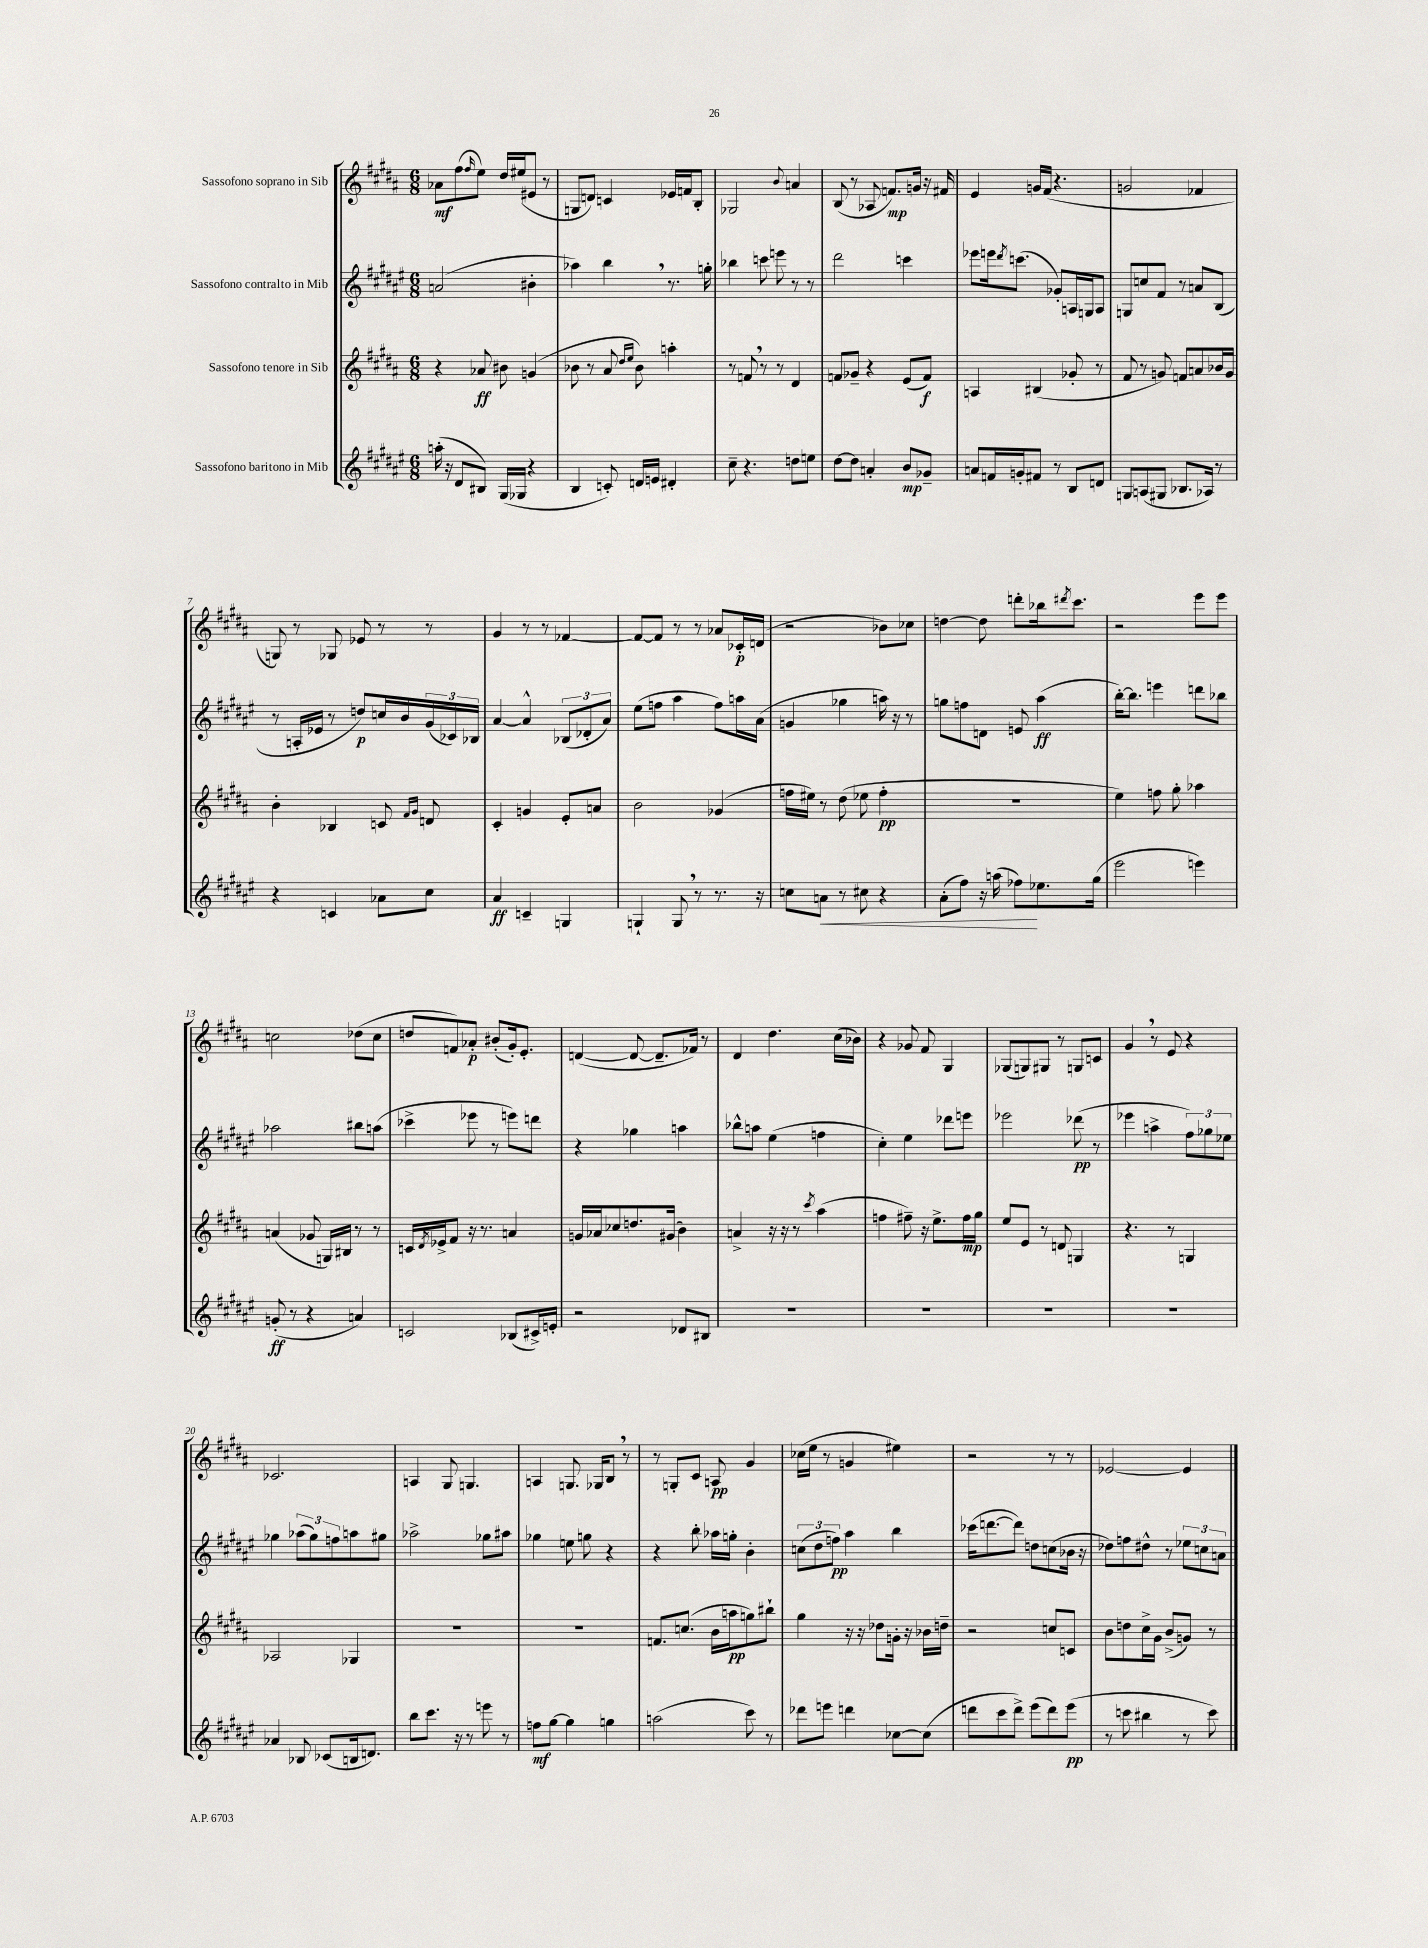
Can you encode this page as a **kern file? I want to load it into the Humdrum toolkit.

**kern	**dynam	**kern	**dynam	**kern	**dynam	**kern	**dynam
*part4	*part4	*part3	*part3	*part2	*part2	*part1	*part1
*staff4	*staff4	*staff3	*staff3	*staff2	*staff2	*staff1	*staff1
*I"Sassofono baritono in Mib	*	*I"Sassofono tenore in Sib	*	*I"Sassofono contralto in Mib	*	*I"Sassofono soprano in Sib	*
*clefG2	*	*clefG2	*	*clefG2	*	*clefG2	*
*k[f#c#g#d#a#e#]	*	*k[f#c#g#d#a#]	*	*k[f#c#g#d#a#e#]	*	*k[f#c#g#d#a#]	*
*M6/8	*	*M6/8	*	*M6/8	*	*M6/8	*
=1	=1	=1	=1	=1	=1	=1	=1
(16aan'\	.	4r	.	(2an/	.	8a-X\L	mf
16r	.	.	.	.	.	.	.
8d#/L	.	.	.	.	.	(8ff#\	.
.	.	.	.	.	.	16qqff#/	.
8B#X/J)	.	8a-X/	ff	.	.	8ee\J)	.
(16G#/LL	.	8b#X\	.	.	.	16dd#/LL	.
16G-X/JJ	.	.	.	.	.	(16ee#X/J	.
4r	.	(4gn/	.	4b#X'\	.	8e#X/J	.
.	.	.	.	.	.	8r	.
=2	=2	=2	=2	=2	=2	=2	=2
4B/	.	8b-X\	.	4aa-X\)	.	8Gn/L	.
.	.	8r	.	.	.	8dn/J)	.
8cn'/)	.	8a#/	.	4bb,\	.	4cn/	.
.	.	16qqdd#/LL	.	.	.	.	.
.	.	16qqee/JJ	.	.	.	.	.
16dn/LL	.	8b-\)	.	.	.	.	.
16en/JJ	.	.	.	.	.	.	.
4d#X'/	.	4aan'\	.	8.r	.	16e-X/LL	.
.	.	.	.	.	.	16fn/J	.
.	.	.	.	.	.	8B'/J	.
.	.	.	.	16ggn'\	.	.	.
=3	=3	=3	=3	=3	=3	=3	=3
8cc#~\	.	8r	.	4bb-X\	.	2G-X/	.
4.r	.	8fn,/	.	.	.	.	.
.	.	8r	.	8cccn\	.	.	.
.	.	8r	.	8eeen\	.	.	.
.	.	.	.	.	.	8qqb/	.
8ddn\L	.	4d#/	.	8r	.	4an/	.
8een\J	.	.	.	8r	.	.	.
=4	=4	=4	=4	=4	=4	=4	=4
[8dd#\L	.	8fn/L	.	2ddd#\	.	(8B/	.
8dd#\J]	.	8g-X~/J	.	.	.	8r	.
4an'/	.	4r	.	.	.	8A-X/	.
.	.	.	.	.	.	8.fn/L)	mp
8b/L	mp	(8e/L	.	4cccn\	.	.	.
.	.	.	.	.	.	16gn/Jk	.
8g-X~/J	.	8f/J)	f	.	.	16r	.
.	.	.	.	.	.	16f#X/	.
=5	=5	=5	=5	=5	=5	=5	=5
8an/L	.	4An/	.	8eee-X\L	.	4e/	.
16fn/L	.	.	.	16eeen\k	.	.	.
.	.	.	.	8qddd#/	.	.	.
16gn'/J	.	.	.	(8.cccn\J	.	.	.
8f#X/J	.	(4B#X/	.	.	.	16gn/LL	.
.	.	.	.	.	.	(16f#/JJ	.
8r	.	.	.	8g-X'/L)	.	4.r	.
8B/L	.	8g-X'/	.	16An/L	.	.	.
.	.	.	.	16Gn/J	.	.	.
8dn/J	.	8r	.	8A/J	.	.	.
=6	=6	=6	=6	=6	=6	=6	=6
8Gn/L	.	8f#/	.	8Gn/L	.	2gn/	.
(8An/	.	8r	.	8ccn/	.	.	.
8G#X/J	.	8gn/)	.	8f#/J	.	.	.
8.B-X/L	.	8fn/L	.	8r	.	.	.
.	.	8an/	.	8an/L	.	4f-X/	.
16A-X/Jk)	.	.	.	.	.	.	.
8r	.	16b-X/L	.	(8B/J	.	.	.
.	.	16g/JJ	.	.	.	.	.
!!LO:LB:g=z
=7	=7	=7	=7	=7	=7	=7	=7
4r	.	4b'\	.	8r	.	8Gn/)	.
.	.	.	.	16An'/LL	.	8r	.
.	.	.	.	16e-X/JJ	.	.	.
4cn/	.	4B-X/	.	8r	.	8G-X/	.
.	.	.	.	8ddn/L)	p	8e-X/	.
8a-X\L	.	8cn/	.	16ccn/L	.	8r	.
.	.	.	.	16b/	.	.	.
.	.	16qqf#/LL	.	.	.	.	.
.	.	16qqg#/JJ	.	.	.	.	.
8cc#\J	.	8dn/	.	(24g#/	.	8r	.
.	.	.	.	24c-X/)	.	.	.
.	.	.	.	24B-X/JJ	.	.	.
=8	=8	=8	=8	=8	=8	=8	=8
4a#/	ff	4c#'/	.	[4a#/	.	4g#/	.
4cn~/	.	4gn/	.	4a#^^/]	.	8r	.
.	.	.	.	.	.	8r	.
4Gn/	.	8e'/L	.	(12B-X/L	.	[4f-X/	.
.	.	.	.	12d-X'/	.	.	.
.	.	8an/J	.	.	.	.	.
.	.	.	.	12a#/J)	.	.	.
=9	=9	=9	=9	=9	=9	=9	=9
4Gn`/	.	2b\	.	(8ee#\L	.	8f-/L_	.
.	.	.	.	8ffn\J	.	8f-/J]	.
8G,/	.	.	.	4aa#\	.	8r	.
8r	.	.	.	.	.	8r	.
8.r	.	(4g-X/	.	8ff\L)	.	8a-X/L	.
.	.	.	.	16aan\L	.	16c-X'/L	p
16r	.	.	.	(16a#\JJ	.	(16dn/JJ	.
=10	=10	=10	=10	=10	=10	=10	=10
8ccn\L	.	16ffn\LL	.	4gn/	.	2r	.
.	.	16ee#X\JJ)	.	.	.	.	.
!	!LO:HP:b	!	!	!	!	!	!
8an\J	<	8r	.	.	.	.	.
8r	.	(8dd#\	.	4gg-X\	.	.	.
8cc#X\	.	8ee-X\	.	.	.	.	.
4r	.	4ff'\	pp	16aan\)	.	8b-X\L)	.
.	.	.	.	16r	.	.	.
.	.	.	.	8r	.	8cc-X\J	.
=11	=11	=11	=11	=11	=11	=11	=11
(8a#'\L	.	2.r	.	8ggn\L	.	[4ddn\	.
8ff#\J)	.	.	.	8ffn\	.	.	.
16r	.	.	.	8dn\J	.	8dd\]	.
(16aan\	.	.	.	.	.	.	.
8ff-X\L)	.	.	.	8en/	.	8dddn'\L	.
8.ee-X\	[	.	.	(4aa#\	ff	16bb-X\k	.
.	.	.	.	.	.	8qddd#X/	.
.	.	.	.	.	.	8.ccc#\J	.
(16gg#\Jk	.	.	.	.	.	.	.
=12	=12	=12	=12	=12	=12	=12	=12
2eee#\	.	4ee\)	.	[16bb'\KL)	.	2r	.
.	.	.	.	8.bb\J]	.	.	.
.	.	8ffn\	.	4eeen\	.	.	.
.	.	8gg#'\	.	.	.	.	.
4eeen\)	.	4aa-X\	.	8dddn\L	.	8eee\L	.
.	.	.	.	8bb-X\J	.	8eee\J	.
!!LO:LB:g=z
=13	=13	=13	=13	=13	=13	=13	=13
(8gn'/	ff	(4an/	.	2aa-X\	.	2ccn\	.
8r	.	.	.	.	.	.	.
4r	.	8g-X/	.	.	.	.	.
.	.	16Gn/LL)	.	.	.	.	.
.	.	16B#X/JJ	.	.	.	.	.
4an/)	.	8r	.	8bb#X\L	.	(8dd-X\L	.
.	.	8r	.	(8aan\J	.	8cc\J	.
=14	=14	=14	=14	=14	=14	=14	=14
2cn/	.	16cn/LL	.	4ccc-X^\	.	8ddn/L	.
.	.	8qd#/	.	.	.	.	.
.	.	16e-X^/J	.	.	.	.	.
.	.	8f#/J	.	.	.	8fn/)	.
.	.	16r	.	8eee-X\	.	8a-X'/J	p
.	.	8.r	.	.	.	.	.
.	.	.	.	8r	.	(8b#X'/L	.
(8B-X/L	.	4an/	.	8eeen\L)	.	16g#'/k)	.
.	.	.	.	.	.	8.e'/J	.
16c#X^/L)	.	.	.	8dddn\J	.	.	.
16en'/JJ	.	.	.	.	.	.	.
=15	=15	=15	=15	=15	=15	=15	=15
2r	.	16gn/LL	.	4r	.	([4dn/	.
.	.	16a-X/J	.	.	.	.	.
.	.	8cc-X/	.	.	.	.	.
.	.	8.ddn/	.	4gg-X\	.	8d/_	.
.	.	.	.	.	.	8.d~/L]	.
.	.	(16g#X/Jk	.	.	.	.	.
8d-X/L	.	4b\)	.	4aan\	.	.	.
.	.	.	.	.	.	16f-X/Jk)	.
8B#X/J	.	.	.	.	.	8r	.
=16	=16	=16	=16	=16	=16	=16	=16
2.r	.	4an^/	.	8bb-X^^\L	.	4d#/	.
.	.	.	.	8aan\J	.	.	.
.	.	16r	.	(4ee#\	.	4.dd#\	.
.	.	16r	.	.	.	.	.
.	.	8r	.	.	.	.	.
.	.	8qccc#/	.	.	.	.	.
.	.	(4aa#\	.	4ffn\	.	.	.
.	.	.	.	.	.	(16cc#\LL	.
.	.	.	.	.	.	16b-X\JJ)	.
=17	=17	=17	=17	=17	=17	=17	=17
2.r	.	4ffn\	.	4cc#'\)	.	4r	.
.	.	8ff#X~\)	.	4ee#\	.	8g-X/	.
.	.	16r	.	.	.	8f#/	.
.	.	8.ee^\L	.	.	.	.	.
.	.	.	.	8ddd-X\L	.	4G#/	.
.	.	16ff#\L	mp	8eeen\J	.	.	.
.	.	16gg#\JJ	.	.	.	.	.
=18	=18	=18	=18	=18	=18	=18	=18
2.r	.	8ee/L	.	2eee-X\	.	(8G-X/L	.
.	.	8e/J	.	.	.	8Gn/)	.
.	.	8r	.	.	.	8G#X/J	.
.	.	8dn/	.	.	.	8r	.
.	.	4Gn/	.	(8ddd-X\	pp	8Gn/L	.
.	.	.	.	8r	.	8cn/J	.
=19	=19	=19	=19	=19	=19	=19	=19
2.r	.	4.r	.	4eee-X\	.	4g#,/	.
.	.	.	.	4aan^\	.	8r	.
.	.	8r	.	.	.	8e/	.
.	.	4Gn/	.	12ff#\L)	.	4r	.
.	.	.	.	12gg-X\	.	.	.
.	.	.	.	12ee-X\J	.	.	.
!!LO:LB:g=z
=20	=20	=20	=20	=20	=20	=20	=20
4a-X/	.	2A-X/	.	4gg-X\	.	2.c-X/	.
8B-X/	.	.	.	(12aa-X\L	.	.	.
.	.	.	.	12gg-\)	.	.	.
(8c-X/L	.	.	.	.	.	.	.
.	.	.	.	12ffn\	.	.	.
16Bn/k	.	4G-X/	.	8aan\	.	.	.
8.dn/J)	.	.	.	.	.	.	.
.	.	.	.	8gg#X\J	.	.	.
=21	=21	=21	=21	=21	=21	=21	=21
8bb\L	.	2.r	.	2aa-X^\	.	4An/	.
8.ccc#\J	.	.	.	.	.	.	.
.	.	.	.	.	.	8G#/	.
16r	.	.	.	.	.	.	.
8r	.	.	.	.	.	4.Gn/	.
8eeen\	.	.	.	8gg-X\L	.	.	.
8r	.	.	.	8aa#X\J	.	.	.
=22	=22	=22	=22	=22	=22	=22	=22
8ffn\L	mf	2.r	.	4gg-X\	.	4An/	.
[8gg#\J	.	.	.	.	.	.	.
4gg#\]	.	.	.	8een\	.	8.Gn/	.
.	.	.	.	8ggn\	.	.	.
.	.	.	.	.	.	16G-X/KL	.
4ggn\	.	.	.	4r	.	8B,/J	.
.	.	.	.	.	.	8r	.
=23	=23	=23	=23	=23	=23	=23	=23
(2aan\	.	8.fn/L	.	4r	.	8r	.
.	.	.	.	.	.	8Gn'/L	.
.	.	(8.ccn/J	.	.	.	.	.
.	.	.	.	8bb'\	.	8c#/J	.
.	.	16b\LL	.	16aa-X\LL	.	8An/	pp
.	.	16aan\J	pp	16ggn'\JJ	.	.	.
8ccc#\)	.	8ggn\)	.	4b'\	.	4g#/	.
8r	.	8bb#X`\J	.	.	.	.	.
=24	=24	=24	=24	=24	=24	=24	=24
8ddd-X\L	.	4gg#\	.	(12ccn\L	.	(16cc-X\LL	.
.	.	.	.	.	.	16ee\JJ	.
.	.	.	.	12dd#\	.	.	.
8eeen\J	.	.	.	.	.	8r	.
.	.	.	.	12ffn\J)	pp	.	.
4dddn\	.	16r	.	4aa#\	.	4gn/	.
.	.	16r	.	.	.	.	.
.	.	8dd-X\L	.	.	.	.	.
[8cc-X\L	.	16gn'\Jk	.	4bb\	.	4ee#X\)	.
.	.	16r	.	.	.	.	.
(8cc-\J]	.	16b-X\LL	.	.	.	.	.
.	.	16ddn~\JJ	.	.	.	.	.
=25	=25	=25	=25	=25	=25	=25	=25
8dddn\L	.	2r	.	(16ccc-X\KL	.	2r	.
.	.	.	.	[8.dddn\	.	.	.
8ccc#\	.	.	.	.	.	.	.
8ddd^\J)	.	.	.	8ddd\J])	.	.	.
(8eee#\L	.	.	.	8ddn\L	.	.	.
8ddd\)	.	8ccn/L	.	(8ccn\	.	8r	.
(8eee#\J	pp	8cn/J	.	16b-X\Jk	.	8r	.
.	.	.	.	16r	.	.	.
=26	=26	=26	=26	=26	=26	=26	=26
8r	.	8b\L	.	8dd-X\L)	.	[2e-X/	.
8cccn\	.	8ddn\	.	8ffn\	.	.	.
4bb#X\	.	16cc#^\L	.	8dd#X^^\J	.	.	.
.	.	16g#\JJ	.	.	.	.	.
.	.	(8b^/L	.	8r	.	.	.
8r	.	8gn/J)	.	12ee-X\L	.	4e-/]	.
.	.	.	.	12ccn\	.	.	.
8ccc\)	.	8r	.	.	.	.	.
.	.	.	.	12an\J	.	.	.
==	==	==	==	==	==	==	==
*-	*-	*-	*-	*-	*-	*-	*-
